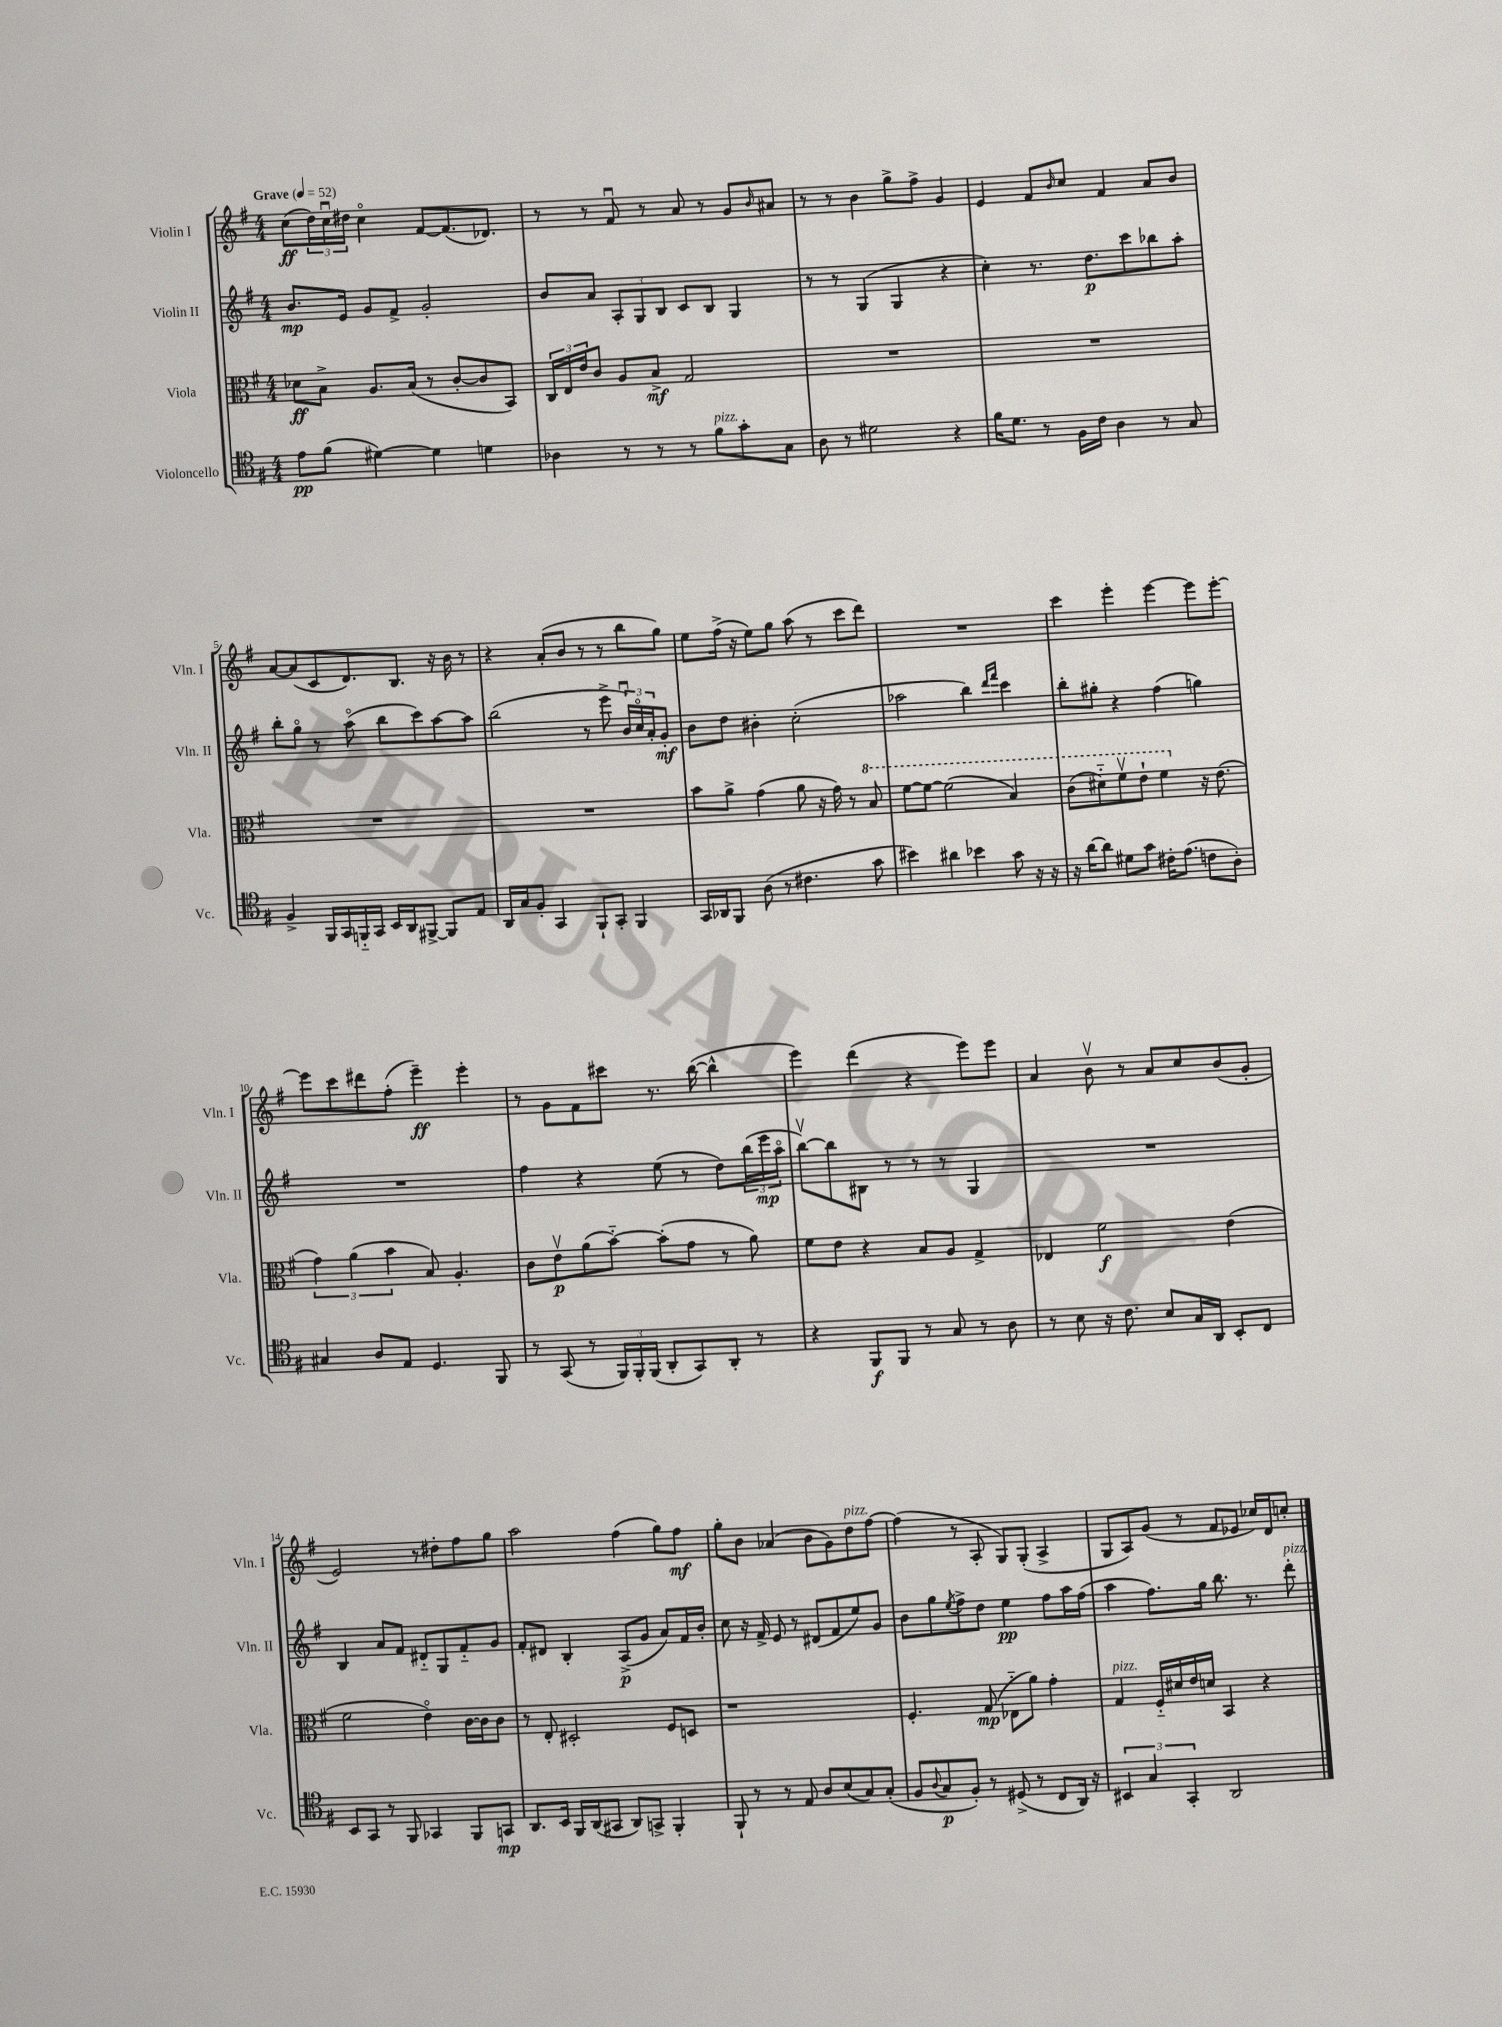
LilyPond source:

<<
\new StaffGroup <<
\new Staff = "s0" \with { instrumentName = "Violin I" shortInstrumentName = "Vln. I" } {
    \clef treble \key g \major \numericTimeSignature \time 4/4 \tempo "Grave" 4 = 52
    c''8\ff( \tuplet 3/2 { d''16) c''16\downbow dis''16 } c''4\flageolet fis'8~ fis'8.( des'8.) |
    r8 r8 fis'8\downbow r8 a'8 r8 g'8 \grace { b'16 } ais'8 |
    r8 r8 b'4 g''8-> fis''8-> g'4 |
    e'4 fis'8 \grace { b'16 } c''8 fis'4 a'8 b'8 |
    a'8~ a'8( c'8 d'8.) b8. r16 b'16 r8 |
    r4 a'8-.( b'8 r8 r8 b''8 g''8) |
    e''8 fis''16->( r16 e''8) g''8 a''8( r8 c'''8 d'''8) |
    R1 |
    c'''4 e'''4-. e'''4~ e'''8 e'''8~-. |
    e'''8 c'''8 dis'''8 fis''8-.( e'''4--\ff) e'''4-. |
    r8 g'8 fis'8 cis'''8 r8. b''16~( b''4-^ |
    e'''4) d'''4( r4 e'''8) e'''8 |
    a'4 b'8\upbow r8 a'8 c''8 b'8( g'8-. |
    e'2) r8 dis''8-. fis''8 g''8 |
    a''2 fis''4( g''8) fis''8\mf |
    g''8-. b'8 aes'4( b'8 g'8) d''8^\markup { \italic "pizz." } fis''8~ |
    fis''4( r8 a8-. g8) g8-.( a4-> |
    g8 a8) g'8( r8 fis'8 ees'8 ces''16) d'16 c''8-. \bar "|." |
}
\new Staff = "s1" \with { instrumentName = "Violin II" shortInstrumentName = "Vln. II" } {
    \clef treble \key g \major \numericTimeSignature \time 4/4
    b'8.\mp e'16 g'8 fis'8-> g'2-. |
    b'8 a'8 \tuplet 3/2 { a8-. g8 b8 } c'8 b8 g4 |
    r8 r8 g4( g4 r4 |
    c''4-.) r8. d''8.\p c'''8 bes''8 a''8-. |
    b''8-. g''8\flageolet r8 a''8\flageolet( b''8 c'''8) a''8~ a''8 |
    b''2( r8 e'''8-> \tuplet 3/2 { b'16\downbow) c''16\flageolet a'16-. } g'8-.\mf |
    b'8 d''8 bis'4-. c''2-.( |
    aes''2 b''4) \grace { d'''16 fis'''16 } c'''4 |
    b''8-. gis''8-. r4 fis''4( g''4) |
    R1 |
    fis''4 r4 e''8( r8 d''8) \tuplet 3/2 { b''16( e'''16\mp a''16\flageolet } |
    b''8~\upbow) b''8 bis8 r8 r8 r8 g4 |
    R1 |
    b4 a'8 fis'8 dis'8-_ g8 fis'8-_ g'8 |
    fis'8-. dis'8 b4-. a8->\p( g'8 a'8) fis'16 b'16-. |
    c''8 r16 fis'16-> e'8 r8 dis'8( fis'8 e''8) g'8 |
    b'8 g''8 \acciaccatura { e''8 } fis''8-> d''8 e''4\pp fis''8 a''16 fis''16( |
    a''4 fis''8.) g''16 b''8. r8. d'''8-.^\markup { \italic "pizz." } \bar "|." |
}
\new Staff = "s2" \with { instrumentName = "Viola" shortInstrumentName = "Vla." } {
    \clef alto \key g \major \numericTimeSignature \time 4/4
    des'8\ff b8-> a8. b16( r8 c'8~-. c'8 b,8) |
    \tuplet 3/2 { c16 e16 e'16 } c'8 a8 b8->\mf g2 |
    R1 |
    R1 |
    R1 |
    R1 |
    b'8 a'8-> g'4( a'8 r16 g'16) r8 \ottava #1 b'8 |
    fis''8~ fis''8~ fis''2( b'4) |
    c''8( dis''8-_) fis''8\upbow e''8-! fis''4 \ottava #0 r16 e'8.( |
    \tuplet 3/2 { g'4) a'4( b'4 } b8) a4.-. |
    c'8 e'8\upbow\p a'8( b'8~-_) b'8-.( g'8 r8 a'8) |
    fis'8 e'8 r4 b8 a8 g4-> |
    ees4 fis'2\f e'4( |
    fis'2 e'4\flageolet) c'16~ c'16 c'8 |
    r8 e8-. dis2-. fis8 d8 |
    r1 |
    fis4.-. g8\mp( ees8-_ a'8) g'4-. |
    g4^\markup { \italic "pizz." } fis16-_ dis'16 e'16 d'16 b,4 r4 \bar "|." |
}
\new Staff = "s3" \with { instrumentName = "Violoncello" shortInstrumentName = "Vc." } {
    \clef tenor \key g \major \numericTimeSignature \time 4/4
    e'8\pp fis'8( dis'4~) dis'4 d'4 |
    aes4 r8 r8 r8 fis'8^\markup { \italic "pizz." } g'8-. g8 |
    a8 r8 dis'2 r4 |
    fis'16 d'8. r8 fis16 c'16 a4 r8 g8 |
    fis4-> fis,16 g,16 f,16-_ g,16 b,16 a,16 fis,8~-> fis,8 e8 |
    a,16 g16 fis8-. g,4 fis,8-! g,8-. fis,4 |
    g,16 aes,16 fis,8 a8( r8 cis'4. g'8 |
    bis'4) ais'4 bes'4 g'8 r16 r16 |
    r16 a'16~ a'8 dis'8 g'8 cis'16-. e'8.( c'8 a8-.) |
    gis4 a8 e8 d4. fis,8 |
    r8 g,8( r8 \tuplet 3/2 { fis,16) fis,16-. fis,16( } a,8-. g,8) a,8-. r8 |
    r4 fis,8\f fis,8 r8 g8 r8 a8 |
    r8 b8 r16 c'8. b8 g16 a,16 b,8-. c8 |
    b,8 g,8 r8 fis,8 ges,4 fis,8 g,8\mp |
    a,8. b,16 fis,16 a,16( gis,8 a,8) g,8-> fis,4-. |
    fis,8-! r8 r8 e8 a8 b8( g8) g8-.( |
    fis8 \appoggiatura { a8 } g8\p fis8-.) r8 dis8->( r8 c8 a,16) r16 |
    \tuplet 3/2 { bis,4 g4 g,4-. } a,2 \bar "|." |
}
>>
>>
